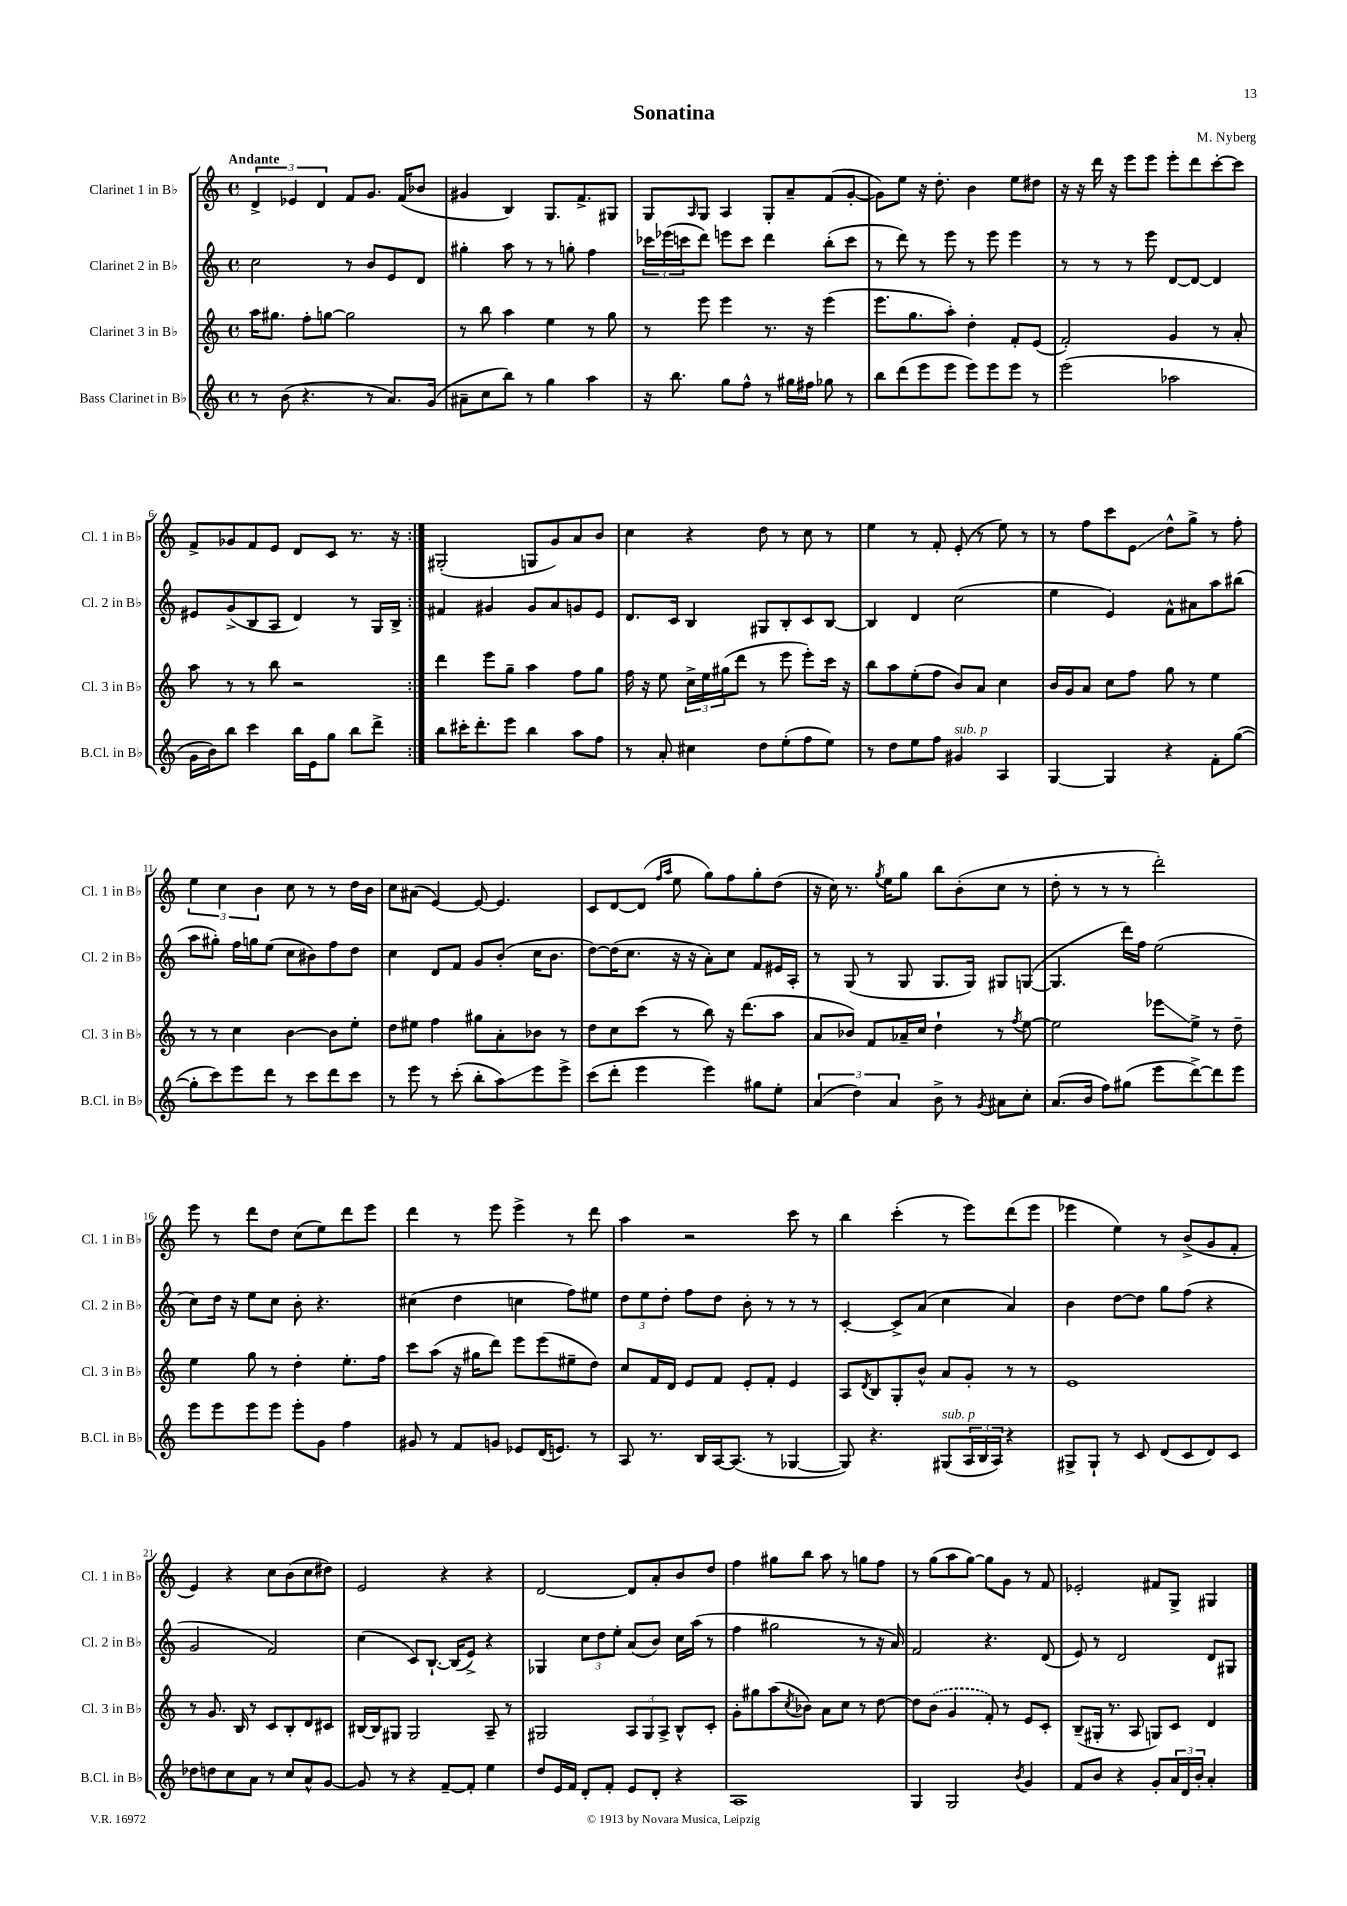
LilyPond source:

\header { title = "Sonatina" composer = "M. Nyberg" }
<<
\new StaffGroup <<
\new Staff = "s0" \with { instrumentName = "Clarinet 1 in Bb" shortInstrumentName = "Cl. 1 in Bb" } {
    \clef treble \key c \major \defaultTimeSignature \time 4/4 \tempo "Andante"
    \repeat volta 2 { \tuplet 3/2 { d'4-> ees'4 d'4 } f'8 g'8. f'16( bes'8 |
    gis'4 b4) g8. f'8.-> gis8 |
    g8 \grace { a16 } g8 a4 g8-. a'8-- f'8( g'8~-. |
    g'8) e''8 r16 d''8.-. b'4 e''8 dis''8 |
    r16 r16 d'''16 r16 e'''8 e'''8 e'''8-. d'''8 c'''8~-. c'''8 |
    f'8-> ges'8 f'8 e'8 d'8 c'8 r8. r16 | }
    gis2-.( g8 g'8) a'8 b'8 |
    c''4 r4 d''8 r8 c''8 r8 |
    e''4 r8 f'8-. e'8-.( r8 e''8) r8 |
    r8 f''8 c'''8 e'8\glissando d''8-^ g''8-> r8 f''8-. |
    \tuplet 3/2 { e''4 c''4 b'4 } c''8 r8 r8 d''16 b'16 |
    c''8 ais'8( e'4~) e'8~ e'4. |
    c'8 d'8~ d'8( \grace { f''16 a''16 } e''8 g''8) f''8 g''8-. d''8( |
    r16 c''16) r8. \acciaccatura { g''8 } e''16 g''8 b''8 b'8-.( c''8 r8 |
    d''8-. r8 r8 r8 d'''2-.) |
    e'''8 r8 d'''8 d''8 c''8( e''8) d'''8 e'''8 |
    d'''4 r8 e'''8 e'''4-> r8 d'''8 |
    a''4 r2 c'''8 r8 |
    b''4 c'''4-.( r8 e'''8) d'''8( e'''8 |
    ees'''4 e''4) r8 b'8->( g'8 f'8-. |
    e'4) r4 c''8 b'8( c''8 dis''8) |
    e'2 r4 r4 |
    d'2~ d'8 a'8-. b'8 d''8 |
    f''4 gis''8 b''8 a''8 r8 g''8 f''8 |
    r8 g''8( a''8 g''8~) g''8 g'8 r8 f'8 |
    ees'2-. fis'8 g8-> gis4 \bar "|." |
}
\new Staff = "s1" \with { instrumentName = "Clarinet 2 in Bb" shortInstrumentName = "Cl. 2 in Bb" } {
    \clef treble \key c \major \defaultTimeSignature \time 4/4
    \repeat volta 2 { c''2 r8 b'8 e'8 d'8 |
    gis''4-. a''8 r8 r8 g''8-. f''4 |
    \tuplet 3/2 { ces'''16 ees'''16( c'''16 } d'''8) e'''8 c'''8 d'''4 b''8-.( c'''8 |
    r8 d'''8) r8 e'''8 r8 e'''8 e'''4 |
    r8 r8 r8 e'''8 d'8~ d'8~ d'4 |
    eis'8 g'8->( b8 a8 d'4) r8 g16 b16-> | }
    fis'4 gis'4 gis'8 a'8 g'8 e'8 |
    d'8. c'16 b4 gis8 b8-. c'8 b8~ |
    b4 d'4 c''2( |
    e''4 e'4) f'8-^ ais'8 a''8 bis''8( |
    a''8 gis''8-.) f''16 g''16 e''8( c''8 bis'8) f''8 d''8 |
    c''4 d'8 f'8 g'8 b'8-.( c''16 b'8. |
    d''8~) d''16( c''8. r16 r16 a'8-.) c''8 f'8 eis'16 a16-. |
    r8 g8( r8 g8 g8. g16) gis8 g8~( |
    g4. d'''16) f''16 e''2( |
    c''8) d''16 r16 e''8 c''8 b'8-. r4. |
    cis''4( d''4 c''4 f''8) eis''8 |
    \tuplet 3/2 { d''8 e''8 d''8-. } f''8 d''8 b'8-. r8 r8 r8 |
    c'4~-. c'8-> a'8( c''4 a'4) |
    b'4 d''8~ d''8 g''8 f''8( r4 |
    g'2 f'2) |
    c''4( c'8) b8.~-! b16( e'8->) r4 |
    ges4 \tuplet 3/2 { c''8 d''8 e''8-. } a'8( b'8) c''16 a''16( r8 |
    f''4 gis''2 r8 r16 a'16) |
    f'2 r4. d'8( |
    e'8) r8 d'2 d'8 gis8 \bar "|." |
}
\new Staff = "s2" \with { instrumentName = "Clarinet 3 in Bb" shortInstrumentName = "Cl. 3 in Bb" } {
    \clef treble \key c \major \defaultTimeSignature \time 4/4
    \repeat volta 2 { a''16 gis''8. f''8-. g''8~ g''2 |
    r8 b''8 a''4 e''4 r8 g''8 |
    r8 e'''8 e'''4 r8. r16 e'''4( |
    e'''8. g''8. a''8-.) d''4-. f'8-. e'8( |
    f'2-.) g'4 r8 a'8-. |
    a''8 r8 r8 b''8 r2 | }
    d'''4 e'''8 g''8-- a''4 f''8 g''8 |
    f''16 r16 e''8 \tuplet 3/2 { c''16-> e''16 gis''16( } d'''8 r8 e'''8 e'''8-.) c'''16 r16 |
    b''8 a''8 e''8-.( f''8 b'8) a'8 c''4 |
    b'16 g'16 a'8 c''8 f''8 g''8 r8 e''4 |
    r8 r8 c''4 b'4~ b'8 e''8-. |
    d''8 eis''8 f''4 gis''8 a'8-. bes'8 r8 |
    d''8 c''8 c'''8( r8 b''8) r16 d'''8.( a''8 |
    a'8 bes'8) f'8 aes'16-- c''16 d''4-! r8 \acciaccatura { f''8 } e''8~ |
    e''2 ees'''8\glissando e''8-> r8 d''8-- |
    e''4 g''8 r8 d''4-. e''8.-. f''16 |
    c'''8 a''8( r16 gis''16 d'''8) e'''8 e'''8( eis''8-- d''8) |
    c''8 f'16 d'16 e'8 f'8 e'8-. f'8-. e'4 |
    a8 \acciaccatura { d'8 } b8 g8-. b'8-^ a'8 g'8-. r8 r8 |
    e'1 |
    r8 g'8. b16 r8 c'8 b8-. d'8 cis'8 |
    bis16~ bis16 gis8 gis2 a8-- r8 |
    gis2 \tuplet 3/2 { a8 gis8 a8-> } b8-^ c'8-. |
    g'8-. gis''8 a''8( \acciaccatura { c''8 } bes'8) a'8 c''8 r8 d''8~ |
    d''8 \once \slurDashed b'8( g'4 f'8-.) r8 e'8 c'8-. |
    b8--( gis16-. r8. a8 g8) c'8 d'4 \bar "|." |
}
\new Staff = "s3" \with { instrumentName = "Bass Clarinet in Bb" shortInstrumentName = "B.Cl. in Bb" } {
    \clef treble \key c \major \defaultTimeSignature \time 4/4
    \repeat volta 2 { r8 b'8( r4. r8 a'8.) g'16( |
    ais'8-- c''8 b''8) r8 g''4 a''4 |
    r16 b''8. g''8 f''8-^ r8 gis''16 fis''16 ges''8 r8 |
    b''8 d'''8( e'''8 e'''8 e'''8) e'''8 e'''8 r8 |
    e'''2( aes''2 |
    g'16 b'16) b''8 c'''4 b''16 e'16 g''8 b''8 d'''8-> | }
    b''8 cis'''16-. d'''8.-. e'''8 b''4 a''8 f''8 |
    r8 a'8-. cis''4 d''8 e''8-.( f''8 e''8) |
    r8 d''8 e''8 f''8 gis'4^\markup { \italic "sub. p" } a4 |
    g4~ g4 r4 f'8-. g''8~( |
    g''8-. c'''8) e'''8 d'''8 r8 c'''8 d'''8 c'''8 |
    r8 e'''8 r8 c'''8-.( b''8-. a''8\glissando) e'''8 e'''8-> |
    c'''8( d'''8-. e'''4 e'''4) gis''8 e''8-. |
    \tuplet 3/2 { a'4( d''4) a'4 } b'8-> r8 \acciaccatura { g'8 } ais'8 c''8-. |
    a'8.( b'16 f''8) gis''8( e'''8 d'''8~->) d'''8 e'''8 |
    e'''8 e'''8 e'''8 e'''8 e'''8-. g'8 f''4 |
    gis'8 r8 f'8 g'8 ees'8 d'16( e'8.) r8 |
    a8 r8. b16 a16~ a8.( r8 ges4~ |
    ges8) r4. gis8^\markup { \italic "sub. p" }( \tuplet 3/2 { a16 b16 a16) } r4 |
    gis8-> gis8-! r8 c'8 d'8( c'8 d'8) c'8 |
    des''8 d''8 c''8 a'8 r8 c''8 a'8-^ g'8~ |
    g'8 r8 r4 f'8~-- f'8-. e''4 |
    d''8 e'16 f'16 d'8-. f'8-. e'8 d'8-. r4 |
    a1 |
    g4 g2 \acciaccatura { b'8 } g'4 |
    f'8 b'8 r4 g'8-. \tuplet 3/2 { a'16 d'16 b'16-. } a'4-. \bar "|." |
}
>>
>>
